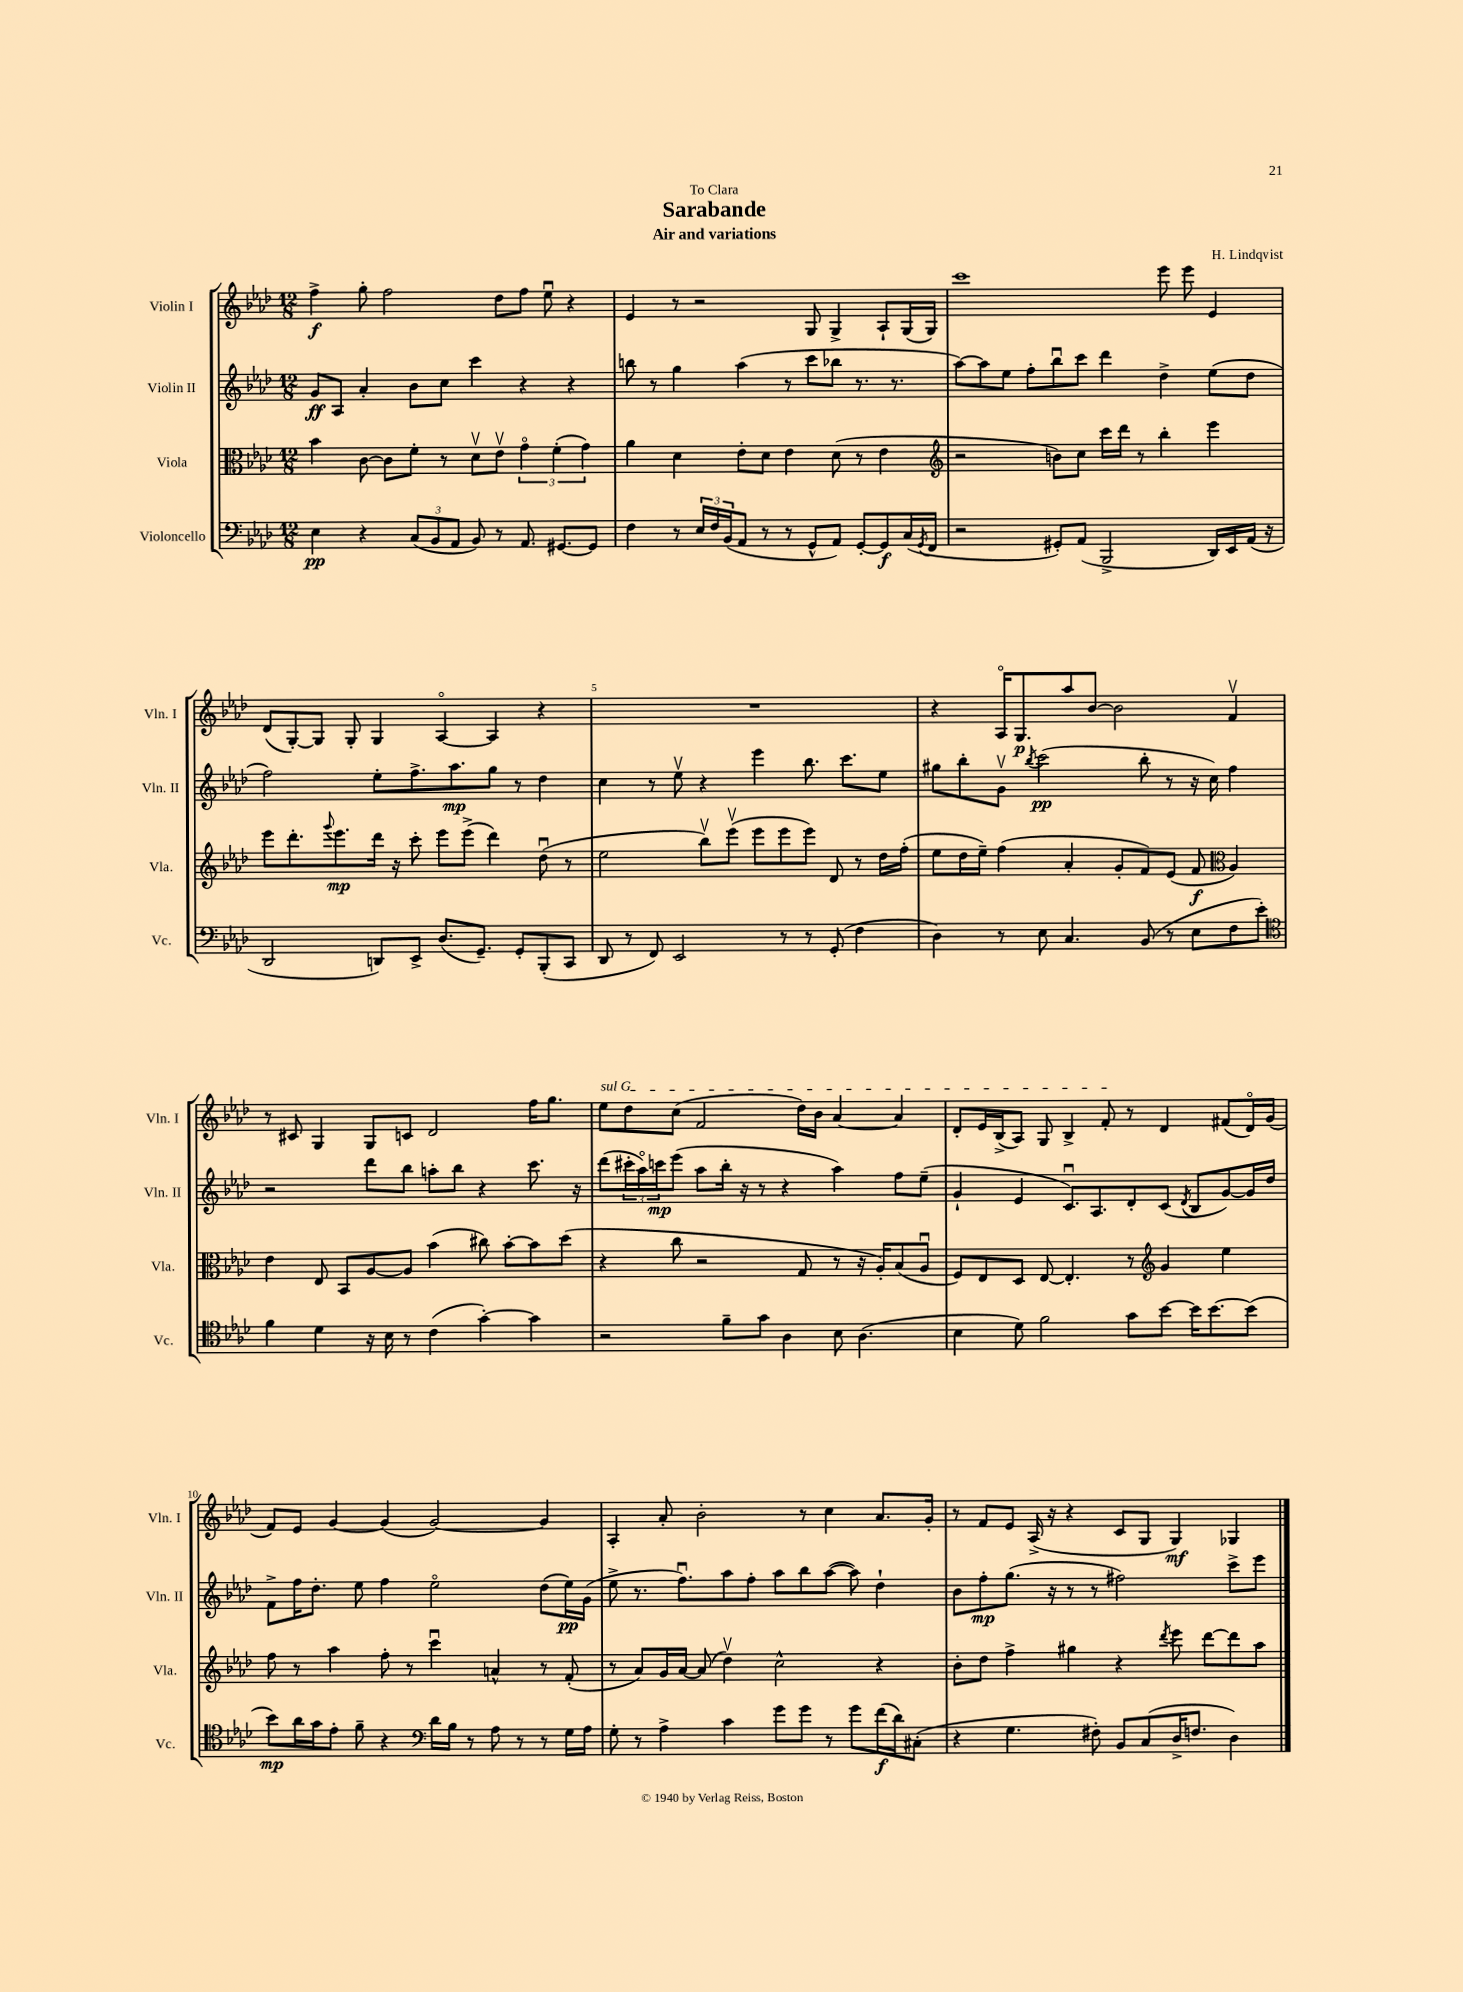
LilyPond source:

\header { title = "Sarabande" composer = "H. Lindqvist" subtitle = "Air and variations" dedication = "To Clara" }
<<
\new StaffGroup <<
\new Staff = "s0" \with { instrumentName = "Violin I" shortInstrumentName = "Vln. I" } {
    \clef treble \key aes \major \numericTimeSignature \time 12/8
    f''4->\f g''8-. f''2 des''8 f''8 ees''8\downbow r4 |
    ees'4 r8 r2 g8 g4-> aes8-! g16( g16) |
    c'''1 ees'''8 ees'''8 ees'4 |
    des'8( g8~-.) g8 g8-. g4 aes4~\flageolet aes4 r4 |
    R1. |
    r4 aes16\flageolet g8.\p aes''8 bes'8~ bes'2 f'4\upbow |
    r8 cis'8 g4 g8 c'8 des'2 f''16 g''8. |
    \once \override TextSpanner.bound-details.left.text = \markup { \italic "sul G" } ees''8\startTextSpan des''8 c''8( f'2 des''16) bes'16 aes'4~ aes'4 |
    des'8-. ees'16 bes16->( aes8) g8 bes4-> f'8-.\stopTextSpan r8 des'4 fis'8( des'16\flageolet) g'16( |
    f'8) ees'8 g'4~ g'4( g'2~) g'4 |
    aes4-. aes'8-. bes'2-. r8 c''4 aes'8. g'16-. |
    r8 f'8 ees'8 aes16->( r16 r4 c'8 g8 g4\mf) ges4 \bar "|." |
}
\new Staff = "s1" \with { instrumentName = "Violin II" shortInstrumentName = "Vln. II" } {
    \clef treble \key aes \major \numericTimeSignature \time 12/8
    g'8\ff aes8 aes'4-. bes'8 c''8 c'''4 r4 r4 |
    b''8 r8 g''4 aes''4( r8 c'''8 bes''8 r8. r8. |
    aes''8~) aes''8 ees''8 f''8-. bes''8\downbow c'''8 des'''4 des''4-> ees''8( des''8 |
    f''2) ees''8-. f''8.-> aes''8.\mp g''8 r8 des''4 |
    c''4 r8 ees''8\upbow r4 ees'''4 bes''8. c'''8. ees''8 |
    gis''8 bes''8-. g'8\upbow \acciaccatura { bes''8 } c'''2\pp( bes''8-. r8 r16 c''16) f''4 |
    r2 des'''8 bes''8 a''8-. bes''8 r4 c'''8. r16 |
    des'''8( \tuplet 3/2 { cis'''16-. aes''16\flageolet) c'''16\mp } ees'''8( aes''8 bes''16-. r16 r8 r4 aes''4) f''8 ees''8--( |
    g'4-! ees'4 c'8.\downbow) aes8. des'8-. c'8( \acciaccatura { des'8 } bes8 g'8~) g'16 des''16 |
    f'8-> f''16 des''8.-. ees''8 f''4 ees''2\flageolet des''8( ees''16\pp) g'16( |
    ees''8-> r8. f''8.\downbow) aes''8 f''8-. aes''8 bes''8 aes''8~( aes''8) des''4-! |
    bes'8 f''8-.\mp g''8.( r16 r8 r8 fis''2) c'''8-> ees'''8 \bar "|." |
}
\new Staff = "s2" \with { instrumentName = "Viola" shortInstrumentName = "Vla." } {
    \clef alto \key aes \major \numericTimeSignature \time 12/8
    bes'4 c'8~ c'8 f'8-. r8 des'8\upbow ees'8\upbow \tuplet 3/2 { g'4\flageolet f'4-.( g'4) } |
    aes'4 des'4 ees'8-. des'8 ees'4 des'8( r8 ees'4 |
    \clef treble r2 b'8) c''8 c'''16 des'''16 r8 bes''4-. ees'''4 |
    ees'''8 des'''8.-. \appoggiatura { g'''8 } ees'''8.\mp des'''16 r16 c'''8-. ees'''8 ees'''8->( des'''4) des''8\downbow( r8 |
    ees''2 bes''8\upbow) ees'''8\upbow( ees'''8 ees'''8 ees'''8) des'8 r8 des''16 f''16-.( |
    ees''8 des''16 ees''16--) f''4( aes'4-. g'8-. f'8) ees'8( f'8\f \clef alto aes4) |
    ees'4 ees8 bes,8 aes8~ aes8 bes'4( cis''8) bes'8~-. bes'8 des''8( |
    r4 c''8 r2 g8 r8 r16 aes16-.) bes8( aes8\downbow |
    f8) ees8 des8 ees8~ ees4.-. r8 \clef treble g'4 ees''4 |
    f''8 r8 aes''4 f''8-. r8 c'''4\downbow a'4-^ r8 f'8-.( |
    r8 aes'8) g'16 aes'16~ aes'8( des''4\upbow) c''2-^ r4 |
    bes'8-. des''8 f''4-> gis''4 r4 \acciaccatura { des'''8 } ees'''8 des'''8~ des'''8 aes''8 \bar "|." |
}
\new Staff = "s3" \with { instrumentName = "Violoncello" shortInstrumentName = "Vc." } {
    \clef bass \key aes \major \numericTimeSignature \time 12/8
    ees4\pp r4 \tuplet 3/2 { c8( bes,8 aes,8 } bes,8) r8 aes,8. gis,8.~ gis,8 |
    f4 r8 \tuplet 3/2 { ees16 f16 bes,16( } aes,8 r8 r8 g,8-^ aes,8) g,8~-. g,8\f c16( \acciaccatura { g,8 } f,16 |
    r2 gis,8-.) aes,8( bes,,2-> des,16) ees,16 aes,16( r16 |
    des,2 d,8) ees,8-> des8.( g,8.--) g,8-. bes,,8-.( c,8 |
    des,8 r8 f,8) ees,2 r8 r8 g,8-.( f4 |
    des4) r8 ees8 c4. bes,8( r8 ees8 f8 ees'8-.) |
    \clef tenor f'4 des'4 r16 bes16 r8 c'4( g'4~-.) g'4 |
    r2 f'8-- g'8 aes4 bes8 aes4.( |
    bes4 des'8) f'2 g'8 bes'8~ bes'16 bes'8.~ bes'8( |
    bes'8\mp) aes'16 g'16 ees'8-. f'8-- r4 \clef bass des'16 bes16 r8 aes8 r8 r8 g16 aes16 |
    g8-. r8 aes4-> c'4 g'8 g'8 r8 g'8 f'16\f( des'16) cis8-.( |
    r4 g4. fis8-.) bes,8 c8( des16-> f8. des4) \bar "|." |
}
>>
>>
\layout { \context { \Score \override BarNumber.break-visibility = ##(#f #t #t) barNumberVisibility = #(every-nth-bar-number-visible 5) } }
